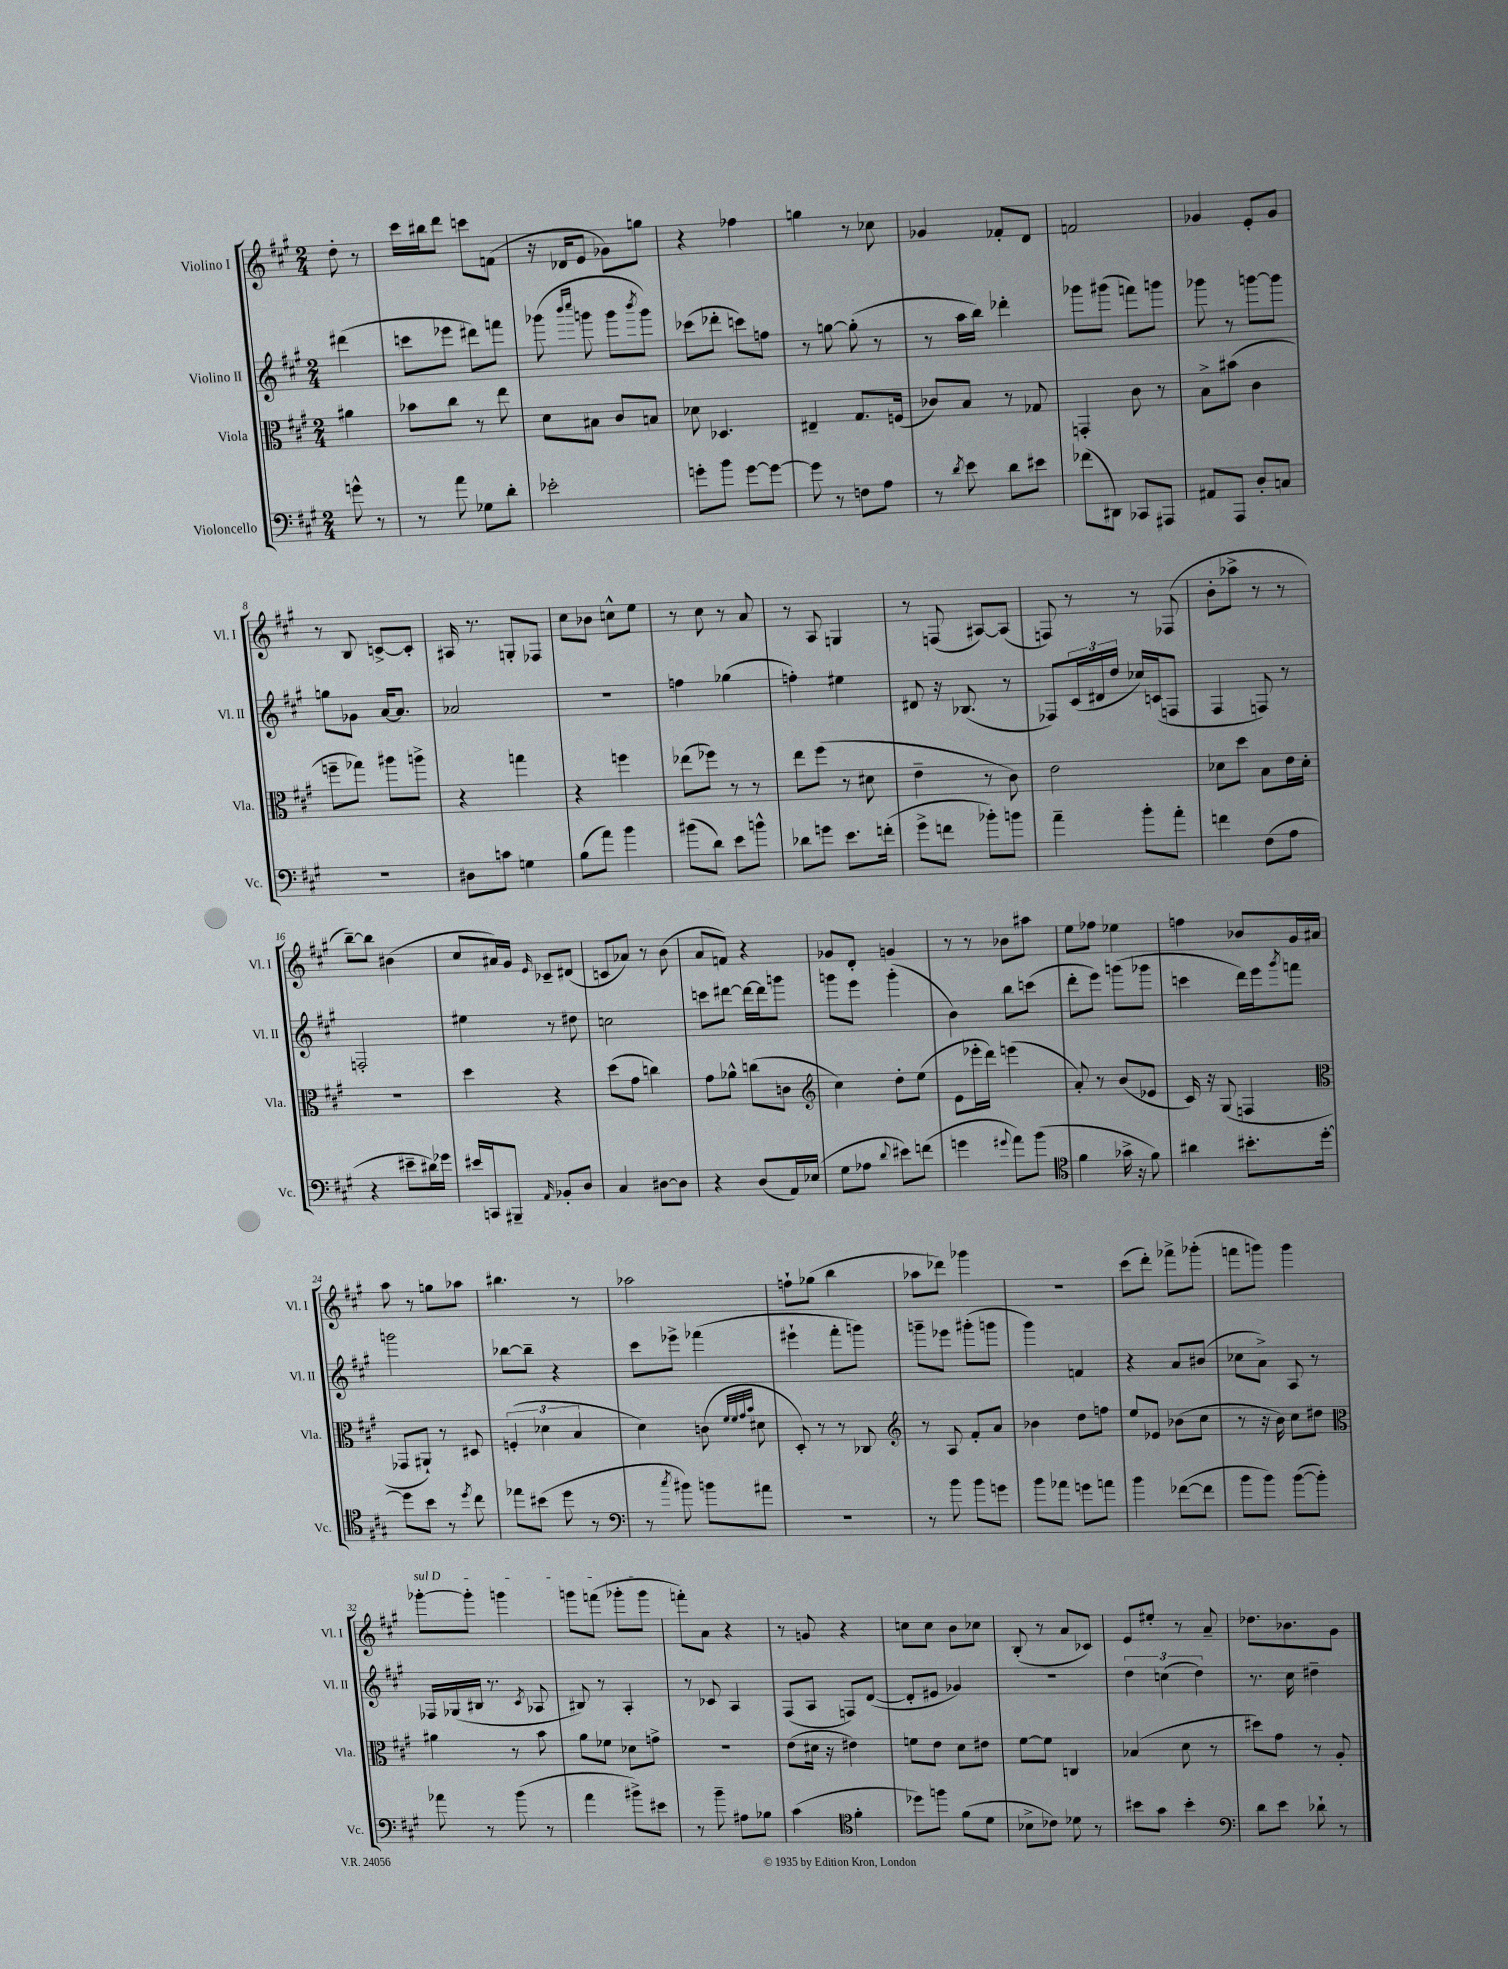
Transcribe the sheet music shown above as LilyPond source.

<<
\new StaffGroup <<
\new Staff = "s0" \with { instrumentName = "Violino I" shortInstrumentName = "Vl. I" } {
    \clef treble \key a \major \numericTimeSignature \time 2/4 \partial 4
    d''8-. r8 |
    cis'''16 bis''16 d'''8 c'''8 f'8( |
    r16 des'16 e'8 ges'8) g''8 |
    r4 fes''4 |
    g''4 r8 ces''8 |
    ges'4 fes'8-. d'8 |
    f'2 |
    ges'4 e'8-. ges'8 |
    r8 b8 c'8~-> c'8-. |
    ais16 r8. g8-. fes8 |
    cis''8 bes'8 c''8-^ e''8 |
    r8 cis''8 r8 a'8 |
    r8 a8 g4 |
    r8 f8( ais8~) ais8( |
    f8) r8 r8 fes8( |
    b'8-. aes''8-> r8 r8 |
    b''8~--) b''8 bis'4( |
    cis''8 ais'16) gis'16 \grace { e'16 } ces'8-- dis'8( |
    c'8 aes'8) r8 b'8( |
    a'8 f'8) r4 |
    ges'8 d'8-. g'4 |
    r8 r8 bes'8 ais''8 |
    e''8 fes''8 ees''4 |
    f''4 bes'8 gis'16 ais'16 |
    a''8 r8 g''8 aes''8 |
    bis''4. r8 |
    aes''2 |
    f''8-! ges''8( b''4 |
    aes''8 des'''8) ges'''4 |
    r2 |
    cis'''8( d'''8-.) fes'''8-> ges'''8-.( |
    f'''8 g'''8) g'''4 |
    \once \override TextSpanner.bound-details.left.text = \markup { \italic "sul D" } ges'''8~-.\startTextSpan ges'''8-. g'''4 |
    g'''8 f'''8( ges'''8-. ges'''8\stopTextSpan |
    f'''8-.) a'8 r4 |
    r8 g'8 r4 |
    c''8 c''8 b'8 ces''8 |
    b8-.( r8 a'8 ces'8) |
    e'8 eis''8-. r8 a'8-- |
    des''8. bes'8. gis'8 \bar "|." |
}
\new Staff = "s1" \with { instrumentName = "Violino II" shortInstrumentName = "Vl. II" } {
    \clef treble \key a \major \numericTimeSignature \time 2/4 \partial 4
    dis'''4( |
    c'''8 ees'''8 dis'''8) f'''8 |
    ges'''8( \grace { b'''16 cis''''16 } g'''8 g'''8 \acciaccatura { b'''8 } g'''8) |
    ces'''8( des'''8-. c'''8) f''8 |
    r8 g''8~ g''8-.( r8 |
    r8 a''16 b''16) des'''4-. |
    ges'''8 gis'''8( f'''8) g'''8 |
    ges'''8 r8 g'''8~ g'''8 |
    g''8 ges'8 a'16~ a'8. |
    aes'2 |
    R2 |
    f''4 ges''4( |
    f''4-.) eis''4 |
    dis'8 r16 bes8.( r8 |
    fes8) \tuplet 3/2 { cis'16( dis'16 d''16 } ces''16) c'16( f8 |
    fis4 f8) r8 |
    f2-. |
    eis''4 r8 dis''8 |
    c''2 |
    c'''8 dis'''8~ dis'''16~ dis'''16 g'''8 |
    g'''8 e'''8 g'''4-.( |
    b'4) b''8 c'''8( |
    d'''8-. e'''8) g'''8( ges'''8 |
    c'''4 d'''16) e'''16 \acciaccatura { gis'''8 } f'''8 |
    g'''2 |
    bes''8~ bes''8-- r4 |
    cis'''8 ees'''8-> fes'''4( |
    eis'''4-! fis'''8-. g'''8) |
    g'''8-- ees'''8 gis'''8-.( g'''8 |
    gis'''4) f'4 |
    r4 a'8 bis'8( |
    ces''8 a'8->) a8 r8 |
    fes16 ges16( bis16 r8. \acciaccatura { cis'8 } aes8 |
    bis8) r8 a4-. |
    r8 ces'8 a4 |
    fis8( a8 f8) d'8~( |
    d'8-. eis'8 ges'4) |
    R2 |
    \tuplet 3/2 { d''4 c''4( d''4) } |
    r8. cis''16 dis''4-- \bar "|." |
}
\new Staff = "s2" \with { instrumentName = "Viola" shortInstrumentName = "Vla." } {
    \clef alto \key a \major \numericTimeSignature \time 2/4 \partial 4
    ais'4 |
    bes'8 cis''8 r8 e''8 |
    d'8 bis8 cis'8 b8 |
    des'8 des4. |
    eis4-- gis8. f16( |
    ces'8) b8 r8 ges8 |
    g,4-. cis'8 r8 |
    b8-> bis'8( cis'4 |
    f''8-- ges''8) ais''8 a''8-> |
    r4 g''4 |
    r4 f''4 |
    ees''8( fes''8) r8 r8 |
    e''8 fis''8( r8 dis'8 |
    e'4-- r8 cis'8) |
    e'2 |
    des'8 d''8 b8 e'16 des'16-. |
    r2 |
    d''4 r4 |
    d''8( gis'8 c''4) |
    gis'8 aes'8-^ c''8( c'8 |
    \clef treble cis''4) d''8-. e''8( |
    e'8 ees'''16-. d'''16) e'''4( |
    a'8-.) r8 b'8( ees'8 |
    cis'16) r16 gis8( f4 |
    \clef alto ges,8 ais,8-!) r8 dis8 |
    \tuplet 3/2 { f4-.( des'4 b4 } |
    d'4) c'8( \grace { fis'32 fis'32 gis'32 b'32 } dis'8 |
    d8-.) r8 r8 ces8 |
    \clef treble r8 a8 fis'8-. a'8 |
    bes'4 d''8 f''8 |
    e''8 ees'8 bes'8( cis''8 |
    r8 r16 b'16) cis''8 dis''8 |
    \clef alto ais'4 r8 b'8 |
    a'8 fes'8 des'8 g'8-> |
    r2 |
    e'8( dis'16 r16 eis'4) |
    f'8 e'8 d'8 eis'8 |
    fis'8~ fis'8 c4 |
    bes4( d'8 r8 |
    dis''8) gis'8 r8 a8-. \bar "|." |
}
\new Staff = "s3" \with { instrumentName = "Violoncello" shortInstrumentName = "Vc." } {
    \clef bass \key a \major \numericTimeSignature \time 2/4 \partial 4
    g'8-^ r8 |
    r8 a'8 ges8 d'8-. |
    ees'2-. |
    g'8-. b'8 g'8~ g'8~ |
    g'8 r8 f8 a8 |
    r8 \acciaccatura { d'8 } e'8 d'8 eis'8 |
    fes'8( dis,8) ces,8 ais,,8 |
    ais,8 a,,8 d8-. c8 |
    R2 |
    dis8 c'8 g4 |
    b8( a'8) b'4 |
    bis'8( d'8) e'8 b'8-^ |
    des'8 g'8 e'8. f'16-.( |
    gis'8-> f'8 bes'8-.) b'8 |
    a'4-- b'8-. a'8-. |
    f'4 fis8( a8 |
    r4 eis'8-- dis'16) ges'16 |
    eis'16 c,16 bis,,8-- \grace { a,16 } bes,8-. d8 |
    cis4 dis8~ dis8 |
    r4 d8( a,16) ees16( |
    gis8 aes8 \appoggiatura { d'8 } eis'8) f'8( |
    g'4 \appoggiatura { gis'8 } a'8) b'8( |
    \clef tenor fis'4 ges'16-> r16 fis'8) |
    ais'4 bis'8.-. d''16~-. |
    d''8 b'8 r8 \acciaccatura { d''8 } cis''8 |
    ees''8 bis'8( d''8 r8 |
    \clef bass r8 \acciaccatura { cis''8 } bis'8) b'8 ais'8 |
    r2 |
    r8 b'8 b'8 g'8 |
    b'8 aes'8 g'8 a'8 |
    b'4 fes'8~( fes'8 |
    b'8 b'8) b'8~( b'8-.) |
    aes'8 r8 b'8( r8 |
    a'4 bis'8->) eis'8 |
    r8 b'8-- ais8 bes8 |
    cis'4( \clef tenor fis'4-. |
    des''8) f''8 fis'8( d'8 |
    bes8-> ces'8) des'8 r8 |
    bis'8 gis'8 bis'4-. |
    \clef bass d'8 e'8 des'8-! r8 \bar "|." |
}
>>
>>
